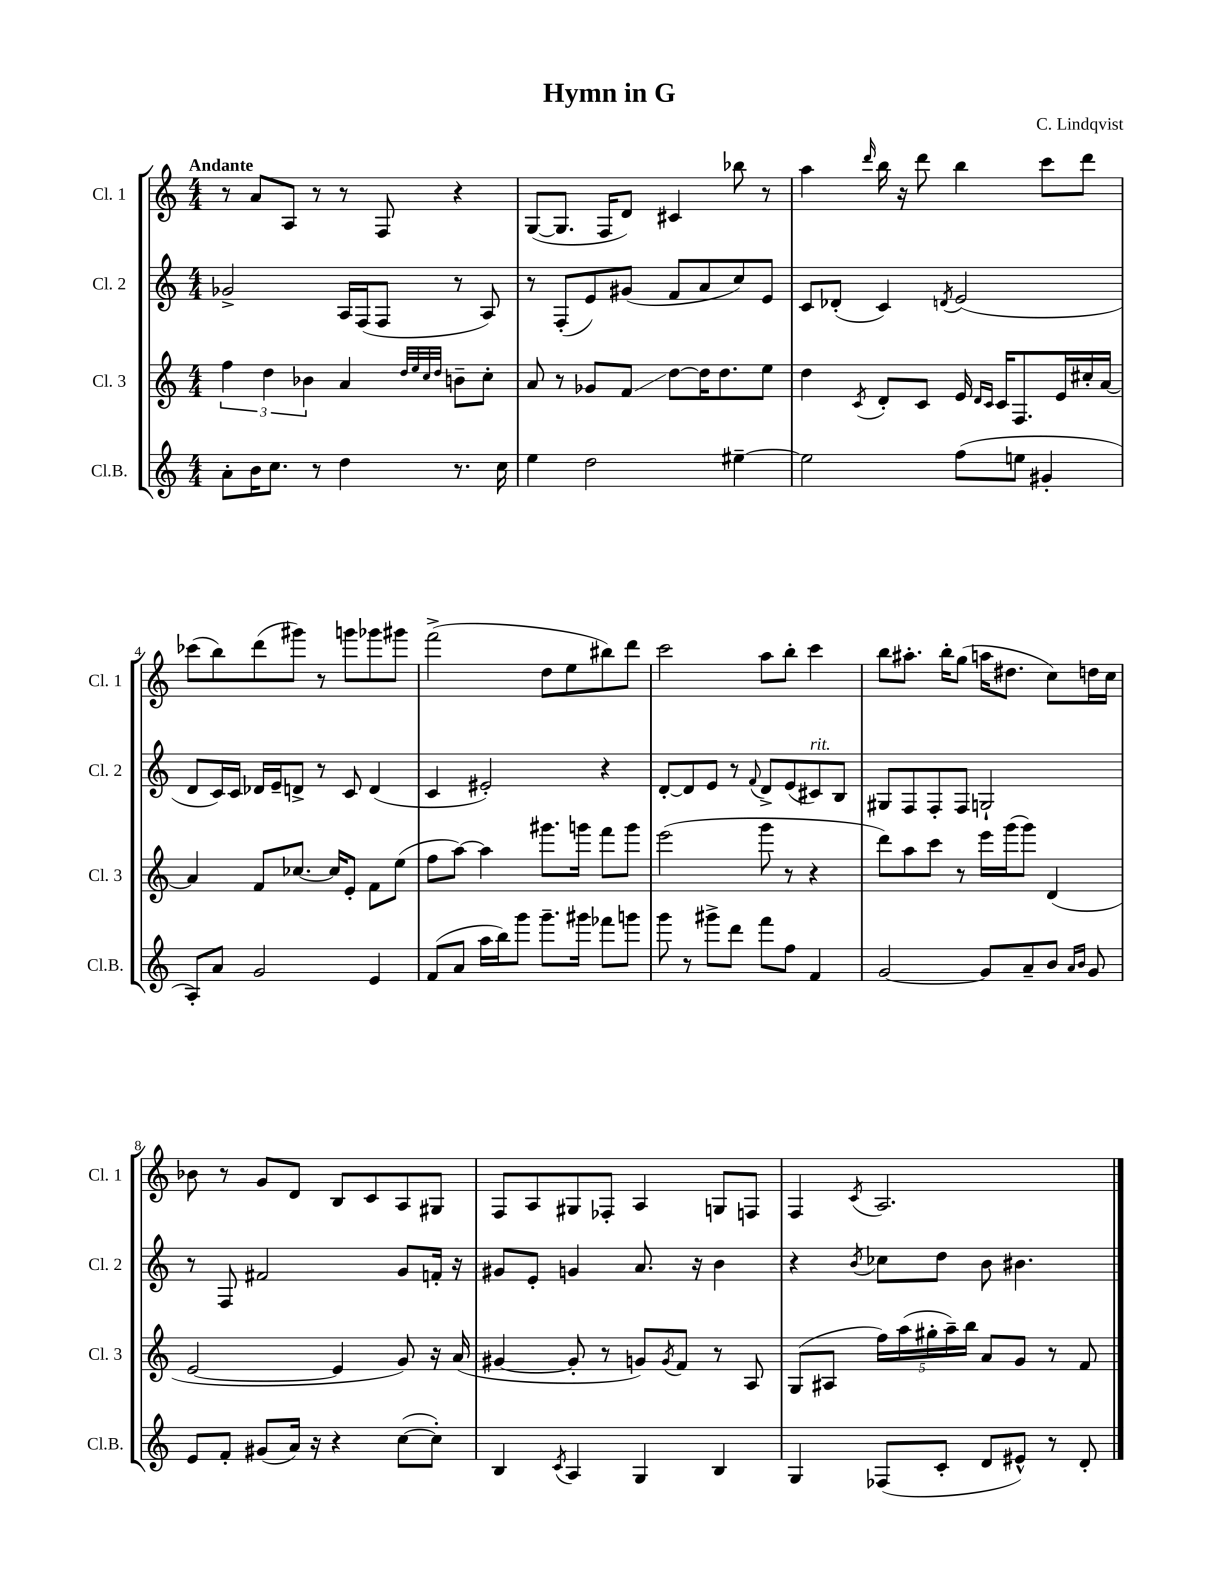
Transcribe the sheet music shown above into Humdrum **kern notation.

**kern	**kern	**kern	**kern
*staff4	*staff3	*staff2	*staff1
*clefG2	*clefG2	*clefG2	*clefG2
*k[]	*k[]	*k[]	*k[]
*M4/4	*M4/4	*M4/4	*M4/4
8a'	6ff	2g-^	8r
16b	.	.	8a
.	6dd	.	.
8.cc	.	.	.
.	.	.	8A
.	6b-	.	.
8r	.	.	8r
4dd	4a	16A	8r
.	.	(16F	.
.	.	8F	8F
.	32qqdd	.	.
.	32qqee	.	.
.	32qqcc	.	.
.	32qqdd	.	.
8.r	8b~	8r	4r
.	8cc'	8A)	.
16cc	.	.	.
=	=	=	=
4ee	8a	8r	([8G
.	8r	(8F'	8.G]
2dd	8g-	8e)	.
.	.	.	16F
.	8f	(8g#	8d)
.	[8dd	8f	4c#
.	16dd]	8a	.
.	8.dd	.	.
[4ee#~	.	8cc)	8bb-
.	8ee	8e	8r
=	=	=	=
2ee#]	4dd	8c	4aa
.	.	(8d-'	.
.	8qc	.	16qqddd
.	8d'	4c)	16bb
.	.	.	16r
.	8c	.	8ddd
.	.	8qd	.
(8ff	16e	(2e	4bb
.	16qqd	.	.
.	16qqc	.	.
.	16c	.	.
8ee	8.F	.	.
4g#'	.	.	8ccc
.	16e	.	.
.	16cc#'	.	8ddd
.	[16a	.	.
=	=	=	=
8A')	4a]	8d	(8ccc-
8a	.	16c)	8bb)
.	.	16c	.
2g	8f	16d-	(8ddd
.	.	16e~	.
.	[8.cc-	8d^	8ggg#)
.	.	8r	8r
.	16cc-]	.	.
.	8e'	8c	8ggg
4e	8f	(4d	8ggg-
.	(8ee	.	8ggg#
=	=	=	=
(8f	8ff	4c	(2fff^
8a	[8aa)	.	.
16aa	4aa]	2e#')	.
16bb)	.	.	.
8ggg	.	.	.
8.ggg~	8.ggg#	.	8dd
.	.	.	8ee
16ggg#	16ggg	.	.
8fff-	8fff	4r	8bb#)
8ggg	8ggg	.	8ddd
=	=	=	=
8ggg	(2eee	[8d'	2ccc
8r	.	8d]	.
8ggg#^	.	8e	.
8ddd	.	8r	.
.	.	8qqf	.
8fff	8ggg	8d^	8aa
8ff	8r	(8e	8bb'
4f	4r	8c#)	4ccc
.	.	8B	.
=	=	=	=
[2g	8ddd)	8G#	8bb
.	8aa	8F	8.aa#'
.	8ccc	8F'	.
.	.	.	16bb'
.	8r	8F	(8gg
8g]	16eee	2G`	16aa
.	(16ggg	.	8.dd#
8a~	8ggg)	.	.
8b	(4d	.	8cc)
16qqa	.	.	.
16qqb	.	.	.
8g	.	.	16dd
.	.	.	16cc
=	=	=	=
8e	[2e	8r	8b-
8f'	.	8F	8r
(8g#	.	2f#	8g
16a)	.	.	8d
16r	.	.	.
4r	4e]	.	8B
.	.	.	8c
([8cc	8g)	8g	8A
8cc'])	16r	16f'	8G#
.	(16a	16r	.
=	=	=	=
4B	[4g#	8g#	8F
.	.	8e'	8A
8qc	.	.	.
4A	8g#']	4g	8G#
.	8r	.	8F-'
4G	8g)	8.a	4A
.	8qg	.	.
.	8f	.	.
.	.	16r	.
4B	8r	4b	8G
.	8A	.	8F
=	=	=	=
4G	(8G	4r	4F
.	8A#	.	.
.	.	8qb	8qc
(8F-	20ff)	8cc-	2.A
.	(20aa	.	.
.	20gg#'	.	.
8c'	.	8dd	.
.	20aa~)	.	.
.	20bb	.	.
8d	8a	8b	.
8e#^^)	8g	4.b#	.
8r	8r	.	.
8d'	8f	.	.
==	==	==	==
*-	*-	*-	*-
